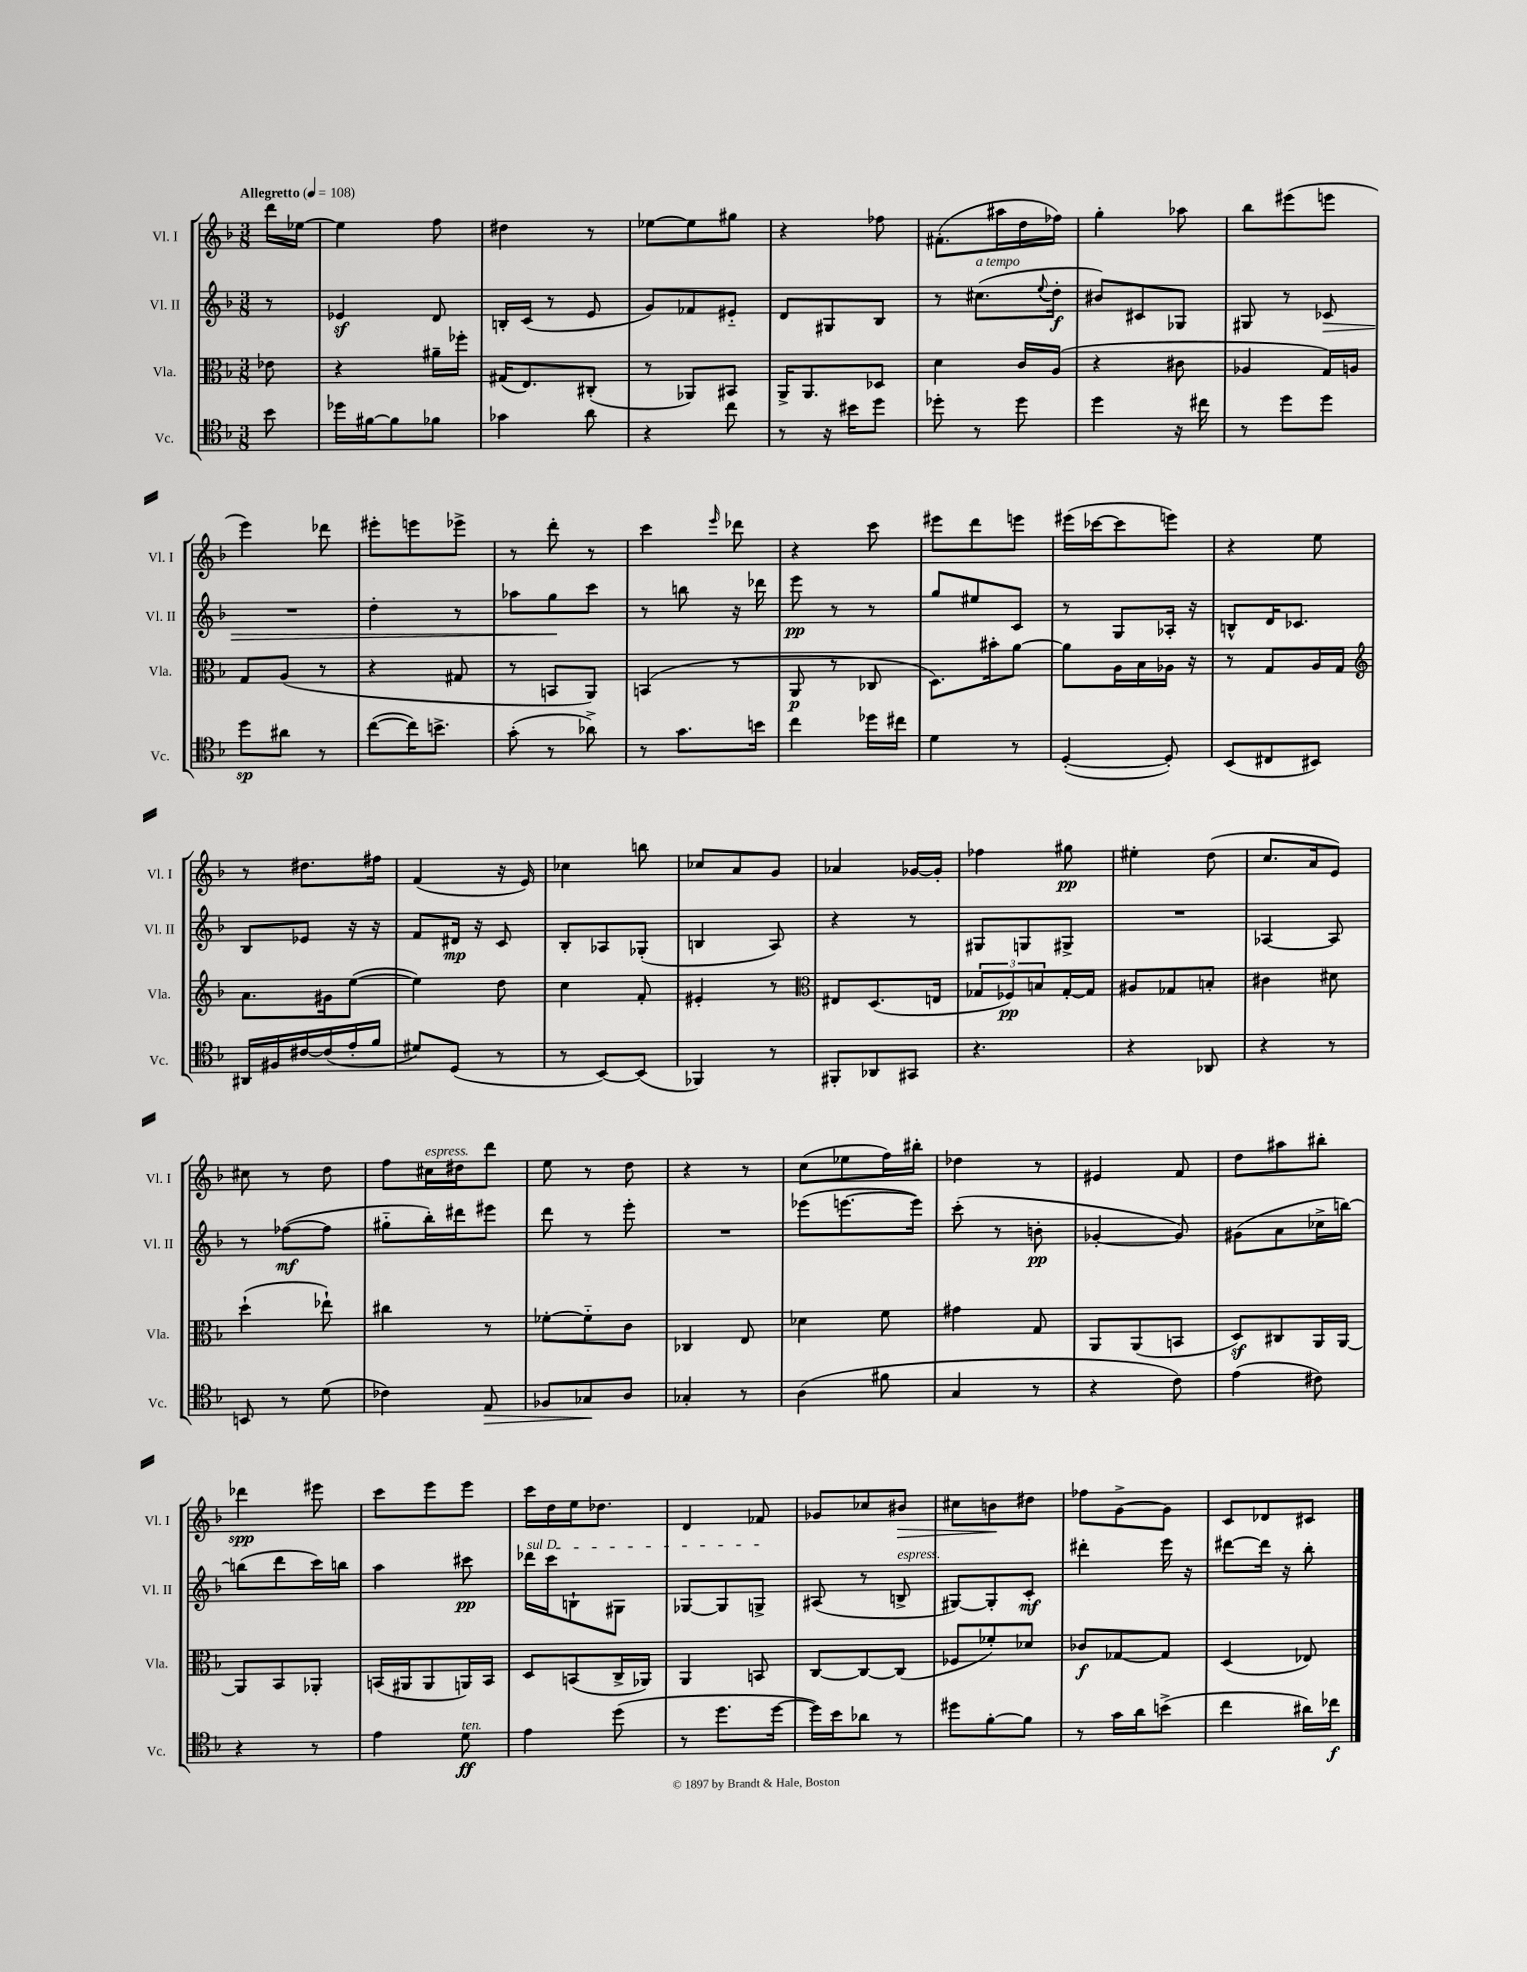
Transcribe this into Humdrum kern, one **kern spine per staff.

**kern	**dynam	**kern	**dynam	**kern	**dynam	**kern	**dynam
*part4	*part4	*part3	*part3	*part2	*part2	*part1	*part1
*staff4	*staff4	*staff3	*staff3	*staff2	*staff2	*staff1	*staff1
*I"Vc.	*	*I"Vla.	*	*I"Vl. II	*	*I"Vl. I	*
*I'Vc.	*	*I'Vla.	*	*I'Vl. II	*	*I'Vl. I	*
*clefC4	*	*clefC3	*	*clefG2	*	*clefG2	*
*k[b-]	*	*k[b-]	*	*k[b-]	*	*k[b-]	*
*M3/8	*	*M3/8	*	*M3/8	*	*M3/8	*
*MM108	*	*MM108	*	*MM108	*	*MM108	*
=	=	=	=	=	=	=	=
!	!	!	!	!	!	!LO:TX:a:B:t=Allegretto	!
8b-\	.	8e-X\	.	8r	.	16ddd\LL	.
.	.	.	.	.	.	[16ee-X\JJ	.
=1	=1	=1	=1	=1	=1	=1	=1
16dd-X\LL	.	4r	.	4e-Xz/	.	4ee-\]	.
[16f#X\J	.	.	.	.	.	.	.
8f#\]	.	.	.	.	.	.	.
8f-X\J	.	16a#X~\LL	.	8d/	.	8ff\	.
.	.	16ff-X'\JJ	.	.	.	.	.
=2	=2	=2	=2	=2	=2	=2	=2
4g-X\	.	(16G#X/KL	.	16Bn'/LL	.	4dd#X\	.
.	.	8.E/)	.	(16c/JJ	.	.	.
.	.	.	.	8r	.	.	.
8a\	.	(8C#X'/J	.	8e/	.	8r	.
=3	=3	=3	=3	=3	=3	=3	=3
4r	.	8r	.	8g/L)	.	[8ee-X\L	.
.	.	8AA-X/L)	.	8f-X/	.	8ee-\]	.
8cc\	.	8BB#X/J	.	8e#X/J	.	8gg#X\J	.
=4	=4	=4	=4	=4	=4	=4	=4
8r	.	16AA^/KL	.	8d/L	.	4r	.
.	.	8.AA/	.	.	.	.	.
16r	.	.	.	8G#X/	.	.	.
16b#X\KL	.	.	.	.	.	.	.
8dd\J	.	8D-X/J	.	8B-/J	.	8ff-X\	.
=5	=5	=5	=5	=5	=5	=5	=5
8dd-X'\	.	4d\	.	8r	.	(8.f#X'\L	.
!	!	!	!	!LO:TX:a:i:t=a tempo	!	!	!
8r	.	.	.	(8.cc#X\L	.	.	.
.	.	.	.	.	.	16aa#X\L	.
8dd-\	.	16c/LL	.	.	.	16dd\	.
.	.	.	.	8qqee/	.	.	.
.	.	(16A/JJ	.	16dd'\Jk	f	16ff-X\JJ)	.
=6	=6	=6	=6	=6	=6	=6	=6
4dd\	.	4r	.	8b#X/L)	.	4gg'\	.
.	.	.	.	8c#X/	.	.	.
16r	.	8c#X\	.	8G-X/J	.	8aa-X\	.
16cc#X\	.	.	.	.	.	.	.
=7	=7	=7	=7	=7	=7	=7	=7
8r	.	4A-X/	.	8G#X/	.	8bb-\L	.
8dd\L	.	.	.	8r	.	(8eee#X\	.
!	!	!	!	!	!LO:HP:b	!	!
8dd\J	.	16G/LL)	.	8c-X/	>	8eeen\J	.
.	.	16An/JJ	.	.	.	.	.
!!LO:LB:g=z
=8	=8	=8	=8	=8	=8	=8	=8
8dd\L	sp	8G/L	.	4.r	.	4eee\)	.
8a#X\J	.	(8A/J	.	.	.	.	.
8r	.	8r	.	.	.	8ddd-X\	.
=9	=9	=9	=9	=9	=9	=9	=9
([8cc\L	.	4r	.	4dd'\	.	8eee#X'\L	.
16cc\K])	.	.	.	.	.	8eeen\	.
8.bn^\J	.	.	.	.	.	.	.
.	.	8G#X/	.	8r	.	8eee-X^\J	.
=10	=10	=10	=10	=10	=10	=10	=10
(8g'\	.	8r	.	8aa-X\L	.	8r	.
8r	.	8BBn/L	.	8gg\	.	8ddd'\	.
8a-X^\)	.	8AA/J)	.	8ccc\J	]	8r	.
=11	=11	=11	=11	=11	=11	=11	=11
8r	.	(4BBn/	.	8r	.	4ccc\	.
8.g\L	.	.	.	8bbn\	.	.	.
.	.	.	.	.	.	16qqeee/	.
.	.	8r	.	16r	.	8ddd-X\	.
16bn\Jk	.	.	.	16ddd-X\	.	.	.
=12	=12	=12	=12	=12	=12	=12	=12
4cc\	.	8AA/	p	8eee\	pp	4r	.
.	.	8r	.	8r	.	.	.
16dd-X\LL	.	8C-X/	.	8r	.	8ccc\	.
16cc#X\JJ	.	.	.	.	.	.	.
=13	=13	=13	=13	=13	=13	=13	=13
4d\	.	8.D\L)	.	8gg/L	.	8eee#X\L	.
.	.	.	.	8ee#X/	.	8ddd\	.
.	.	16b#X'\k	.	.	.	.	.
8r	.	[8a\J	.	8c/J	.	8eeen\J	.
=14	=14	=14	=14	=14	=14	=14	=14
([4D'/	.	8a\L]	.	8r	.	(16eee#X\LL	.
.	.	.	.	.	.	[16ccc-X\J	.
.	.	16A\L	.	8G/L	.	8ccc-\]	.
.	.	16B-\	.	.	.	.	.
8D'/])	.	16A-X\JJ	.	16A-X'/Jk	.	8eeen\J)	.
.	.	16r	.	16r	.	.	.
=15	=15	=15	=15	=15	=15	=15	=15
(8BB-/L	.	8r	.	8Bn^^/L	.	4r	.
8C#X/	.	8G/L	.	16d/K	.	.	.
.	.	.	.	8.c-X/J	.	.	.
8BB#X/J)	.	16A/L	.	.	.	8ee\	.
.	.	16G/JJ	.	.	.	.	.
!!LO:LB:g=z
=16	=16	=16	=16	=16	=16	=16	=16
*	*	*clefG2	*	*	*	*	*
16AA#X/LL	.	8.a\L	.	8B-/L	.	8r	.
16F#X/	.	.	.	.	.	.	.
[16c#X/	.	.	.	8e-X/J	.	8.dd#X\L	.
(16c#/]	.	16g#X\k	.	.	.	.	.
16e'/	.	([8ee\J	.	16r	.	.	.
16f/JJ	.	.	.	16r	.	16ff#X\Jk	.
=17	=17	=17	=17	=17	=17	=17	=17
8d#X/L)	.	4ee\])	.	8f/L	.	(4f/	.
(8D/J	.	.	.	16d#X/Jk	mp	.	.
.	.	.	.	16r	.	.	.
8r	.	8dd\	.	8c/	.	16r	.
.	.	.	.	.	.	16e/)	.
=18	=18	=18	=18	=18	=18	=18	=18
8r	.	4cc\	.	8B-'/L	.	4cc-X\	.
[8BB-/L)	.	.	.	8A-X/	.	.	.
(8BB-/J]	.	8f'/	.	(8G-X'/J	.	8bbn\	.
=19	=19	=19	=19	=19	=19	=19	=19
4FF-X/)	.	4e#X'/	.	4Bn/	.	8cc-X/L	.
.	.	.	.	.	.	8a/	.
8r	.	8r	.	8A/)	.	8g/J	.
=20	=20	=20	=20	=20	=20	=20	=20
*	*	*clefC3	*	*	*	*	*
8FF#X'/L	.	8E#X/L	.	4r	.	4a-X/	.
8AA-X/	.	(8.D/	.	.	.	.	.
8GG#X/J	.	.	.	8r	.	[16g-X/LL	.
.	.	16En/Jk	.	.	.	16g-'/JJ]	.
=21	=21	=21	=21	=21	=21	=21	=21
4.r	.	12G-X/L	.	8G#X/L	.	4ff-X\	.
.	.	12F-X/)	pp	.	.	.	.
.	.	.	.	8Gn/	.	.	.
.	.	12Bn/	.	.	.	.	.
.	.	[16G-'/L	.	8G#X^/J	.	8gg#X\	pp
.	.	16G-/JJ]	.	.	.	.	.
=22	=22	=22	=22	=22	=22	=22	=22
4r	.	8A#X/L	.	4.r	.	4ee#X'\	.
.	.	8G-X/	.	.	.	.	.
8AA-X/	.	8Bn'/J	.	.	.	(8dd\	.
=23	=23	=23	=23	=23	=23	=23	=23
4r	.	4c#X\	.	[4A-X/	.	8.cc/L	.
.	.	.	.	.	.	16a/k	.
8r	.	8d#X\	.	8A-/]	.	8e/J)	.
!!LO:LB:g=z
=24	=24	=24	=24	=24	=24	=24	=24
8BBn/	.	(4dd`\	.	8r	.	8cc#X\	.
8r	.	.	.	([8ff-X\L	mf	8r	.
(8d\	.	8ee-X`\)	.	8ff-\J]	.	8dd\	.
=25	=25	=25	=25	=25	=25	=25	=25
4c-X\)	.	4cc#X\	.	8gg#X\L	.	8ff\L	.
!	!	!	!	!	!	!LO:TX:a:i:t=espress.	!
.	.	.	.	16bb-'\L)	.	16cc#X\L	.
.	.	.	.	16ddd#X\J	.	16dd#X\J	.
!	!LO:HP:b	!	!	!	!	!	!
8E/	>	8r	.	8eee#X\J	.	8ddd\J	.
=26	=26	=26	=26	=26	=26	=26	=26
8F-X/L	.	[8f-X'\L	.	8ddd\	.	8ee\	.
8G-X/	.	8f-\]	.	8r	.	8r	.
8A/J	]	8c\J	.	8eee'\	.	8dd\	.
=27	=27	=27	=27	=27	=27	=27	=27
4G-X'/	.	4C-X/	.	4.r	.	4r	.
8r	.	8E/	.	.	.	8r	.
=28	=28	=28	=28	=28	=28	=28	=28
(4A\	.	4d-X\	.	(8eee-X\L	.	(8cc\L	.
.	.	.	.	[8.eeen\	.	8ee-X\	.
8f#X\	.	8f\	.	.	.	16ff\L)	.
.	.	.	.	16eee\Jk])	.	16bb#X'\JJ	.
=29	=29	=29	=29	=29	=29	=29	=29
4G/	.	4g#X\	.	(8ccc'\	.	4dd-X\	.
.	.	.	.	8r	.	.	.
8r	.	8G/	.	8bn'\	pp	8r	.
=30	=30	=30	=30	=30	=30	=30	=30
4r	.	8AA/L	.	[4g-X'/	.	4e#X/	.
.	.	(8AA/	.	.	.	.	.
8c\)	.	8BBn/J	.	8g-/])	.	8f/	.
=31	=31	=31	=31	=31	=31	=31	=31
(4e\	.	8Dz/L)	.	(8g#X\L	.	8dd\L	.
.	.	8C#X/	.	8a\	.	8aa#X\	.
8c#X\)	.	16AA/L	.	16cc-X^\L	.	8bb#X'\J	.
.	.	[16AA/JJ	.	[16bbn\JJ)	.	.	.
!!LO:LB:g=z
=32	=32	=32	=32	=32	=32	=32	=32
4r	.	8AA/L]	.	(8bbn\L]	.	4ddd-X\	spp
.	.	8BB-/	.	8ddd\	.	.	.
8r	.	8AA-X'/J	.	16ccc\L)	.	8eee#X\	.
.	.	.	.	16bbn\JJ	.	.	.
=33	=33	=33	=33	=33	=33	=33	=33
4e\	.	(16BBn/LL	.	4aa\	.	8ccc\L	.
.	.	16AA#X/J	.	.	.	.	.
.	.	8AA#/	.	.	.	8eee\	.
!LO:TX:a:i:t=ten.	!	!	!	!	!	!	!
8d\	ff	16AAn/L)	.	8ccc#X\	pp	8eee\J	.
.	.	16BB/JJ	.	.	.	.	.
=34	=34	=34	=34	=34	=34	=34	=34
!	!	!	!	!LO:TX:a:i:t=sul D	!	!	!
4e\	.	8D/L	.	16ddd-X\LL	.	16ccc\LL	.
.	.	.	.	16ccc\J	.	16dd\	.
.	.	(8BBn/	.	8Bn`\	.	16ee\J	.
.	.	.	.	.	.	8.dd-X\J	.
(8dd\	.	16C^/L	.	8G#X\J	.	.	.
.	.	16AA-X/JJ)	.	.	.	.	.
=35	=35	=35	=35	=35	=35	=35	=35
8r	.	4AA/	.	[8G-X/L	.	4d/	.
8.dd\L	.	.	.	8G-/]	.	.	.
.	.	8BBn/	.	8Gn^/J	.	8f-X/	.
[16dd\Jk	.	.	.	.	.	.	.
=36	=36	=36	=36	=36	=36	=36	=36
16dd\LL])	.	[8C/L	.	(8A#X/	.	8g-X/L	.
16b-\J	.	.	.	.	.	.	.
8a-X\J	.	8C/_	.	8r	.	8cc-X/	.
!	!	!	!	!LO:TX:a:i:t=espress.	!	!	!
!	!	!	!	!	!	!	!LO:HP:b
8r	.	(8C/J]	.	8Bn^/	.	8b#X/J	>
=37	=37	=37	=37	=37	=37	=37	=37
8dd#X\L	.	8F-X/L	.	[8G#X/L)	.	8cc#X\L	.
[8f'\	.	8f-X'/)	.	8G#'/]	.	8bn\	.
8f\J]	.	8d-X/J	.	8c'/J	mf	8dd#X\J	]
=38	=38	=38	=38	=38	=38	=38	=38
8r	.	8c-X/L	f	4ddd#X'\	.	8ff-X\L	.
16g\LL	.	[8G-X/	.	.	.	[8g^\	.
16a\J	.	.	.	.	.	.	.
(8bn^\J	.	8G-/J]	.	16eee\	.	8g\J]	.
.	.	.	.	16r	.	.	.
=39	=39	=39	=39	=39	=39	=39	=39
4cc\	.	(4D/	.	[8ddd#X\L	.	8c/L	.
.	.	.	.	16ddd#\Jk]	.	8d-X/	.
.	.	.	.	16r	.	.	.
16a#X\LL)	.	8E-X/)	.	8bb-'\	.	8c#X/J	.
16cc-X\JJ	f	.	.	.	.	.	.
==	==	==	==	==	==	==	==
*-	*-	*-	*-	*-	*-	*-	*-
